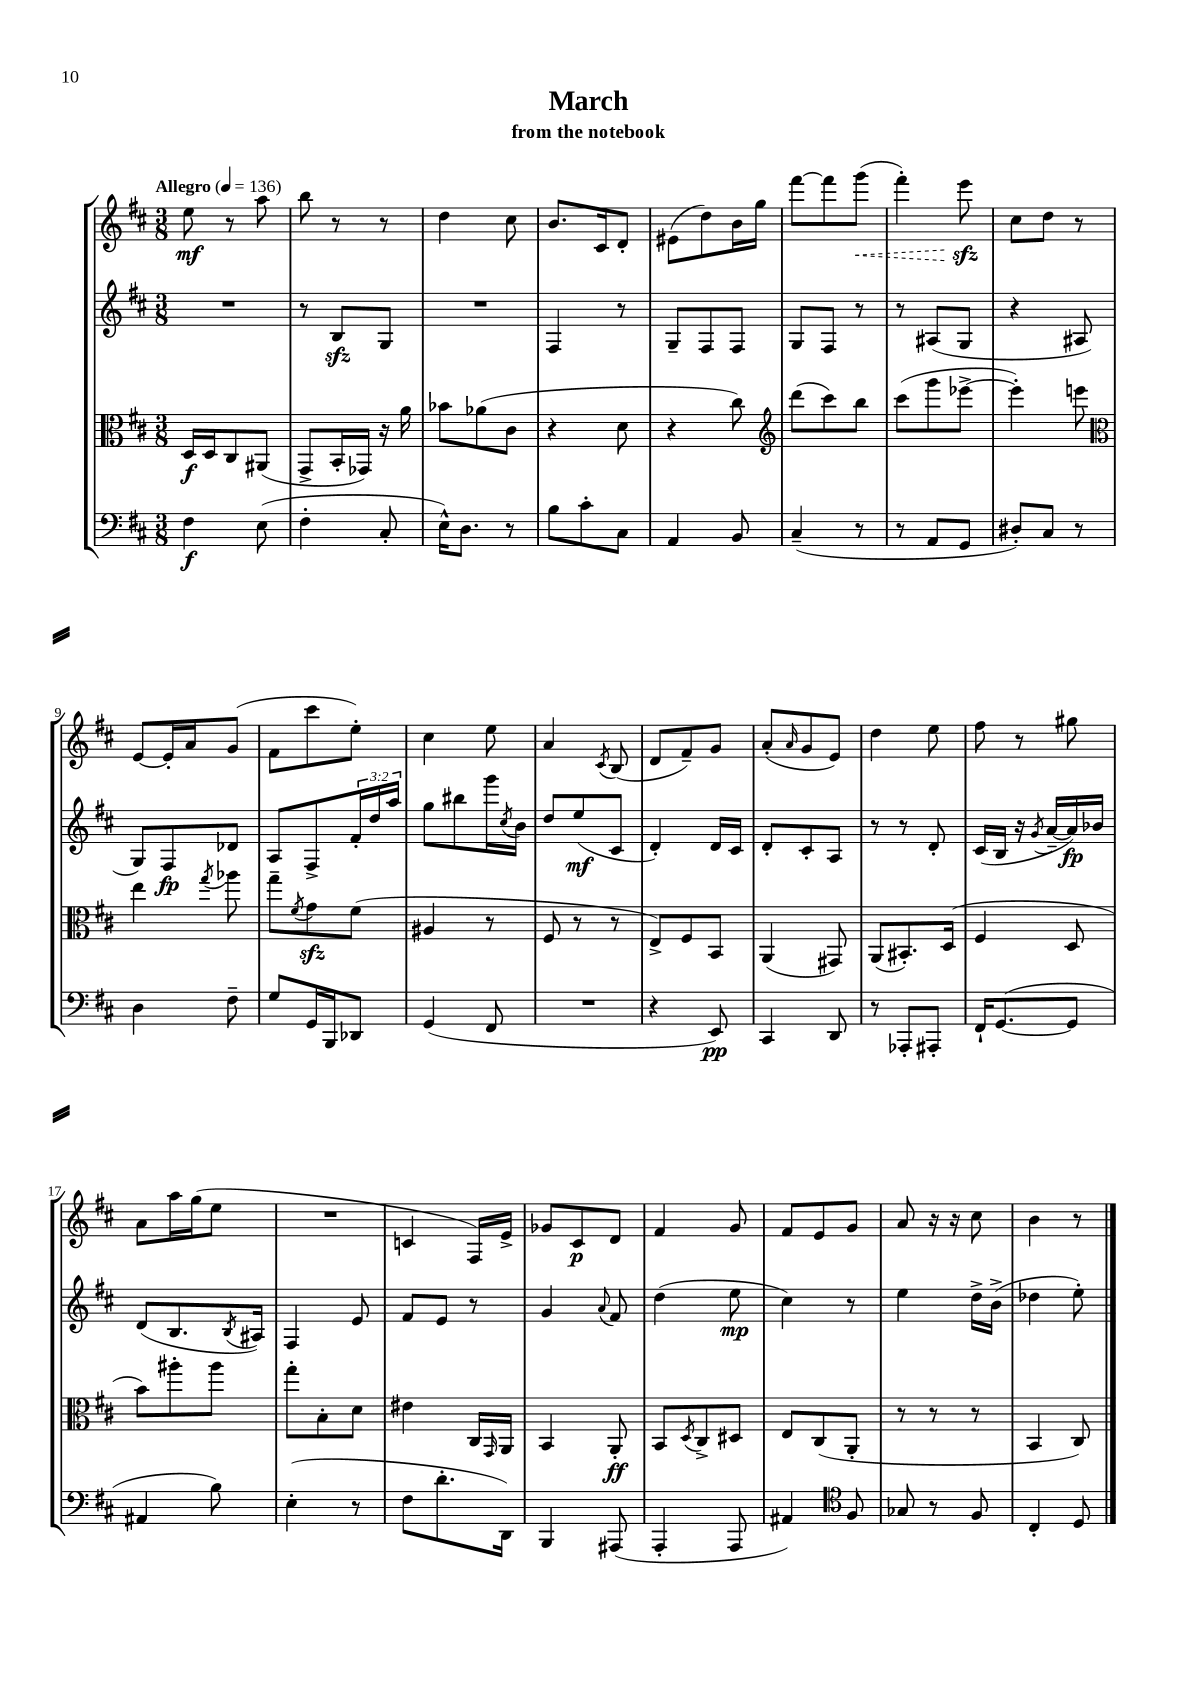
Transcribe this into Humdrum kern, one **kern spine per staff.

**kern	**kern	**kern	**kern
*staff4	*staff3	*staff2	*staff1
*clefF4	*clefC3	*clefG2	*clefG2
*k[f#c#]	*k[f#c#]	*k[f#c#]	*k[f#c#]
*M3/8	*M3/8	*M3/8	*M3/8
*MM136	*MM136	*MM136	*MM136
4F#	16D	4.r	8ee
.	16D	.	.
.	8C#	.	8r
(8E	(8AA#	.	8aa
=	=	=	=
4F#'	8GG^	8r	8bb
.	16BB'	8B	8r
.	16GG-)	.	.
8C#'	16r	8G	8r
.	16a	.	.
=	=	=	=
16E^^)	8b-	4.r	4dd
8.D	.	.	.
.	(8a-	.	.
8r	8c#	.	8cc#
=	=	=	=
8B	4r	4F#	8.b
8c#'	.	.	.
.	.	.	16c#
8C#	8d	8r	8d'
=	=	=	=
4AA	4r	8G~	(8e#
.	.	8F#	8dd)
8BB	8cc#)	8F#	16b
.	.	.	16gg
=	=	=	=
*	*clefG2	*	*
(4C#~	(8ddd	8G	[8fff#
.	8ccc#)	8F#	8fff#]
8r	8bb	8r	(8ggg
=	=	=	=
8r	(8ccc#	8r	4fff#')
8AA	8ggg	(8A#	.
8GG	[8eee-^	8G	8eee
=	=	=	=
8D#')	4eee-'])	4r	8cc#
8C#	.	.	8dd
8r	8eee	8A#	8r
=	=	=	=
*	*clefC3	*	*
4D	4ee	8G)	[8e
.	.	8F#	16e']
.	.	.	16a
.	8qgg	.	.
8F#~	8aa-	8d-	(8g
=	=	=	=
8G	8gg~	8A	8f#
.	8qf#	.	.
16GG	8g	8F#^	8ccc#
16BBB	.	.	.
8DD-	(8f#	24f#'	8ee')
.	.	24dd	.
.	.	24aa	.
=	=	=	=
(4GG	4A#	8gg	4cc#
.	.	8bb#	.
8FF#	8r	16ggg	8ee
.	.	8qcc#	.
.	.	16b	.
=	=	=	=
4.r	8F#	8dd	4a
.	8r	(8ee	.
.	.	.	8qc#
.	8r	8c#	(8B
=	=	=	=
4r	8E^)	4d')	8d
.	8F#	.	8f#~)
8EE)	8BB	16d	8g
.	.	16c#	.
=	=	=	=
4CC#	(4AA	8d'	(8a'
.	.	.	16qqa
.	.	8c#'	8g
8DD	8GG#)	8A	8e)
=	=	=	=
8r	(8AA	8r	4dd
8AAA-'	8.BB#')	8r	.
8AAA#'	.	8d'	8ee
.	(16D	.	.
=	=	=	=
16FF#`	4F#	(16c#	8ff#
([8.GG	.	16B	.
.	.	16r	8r
.	.	8qg	.
.	.	[16a~	.
8GG]	8D	16a])	8gg#
.	.	16b-	.
=	=	=	=
4AA#	8b)	(8d	8a
.	8aa#'	8.B	16aa
.	.	.	(16gg
8B)	8aa#	.	8ee
.	.	8qB	.
.	.	16A#)	.
=	=	=	=
(4E'	8gg'	4F#	4.r
.	8B'	.	.
8r	8d	8e	.
=	=	=	=
8F#	4e#	8f#	4c
8.d'	.	8e	.
.	16C#	8r	16F#)
.	16qqGG	.	.
16DD)	16AA	.	16e^
=	=	=	=
4BBB	4BB	4g	8g-
.	.	.	8c#
.	.	8qqa	.
(8AAA#	8AA'	8f#	8d
=	=	=	=
4AAA'	8BB	(4dd	4f#
.	8qD	.	.
.	8C#^	.	.
8AAA	8D#	8ee	8g
=	=	=	=
4AA#)	8E	4cc#)	8f#
.	(8C#	.	8e
*clefC4	*	*	*
8F#	8AA'	8r	8g
=	=	=	=
8G-	8r	4ee	8a
8r	8r	.	16r
.	.	.	16r
8F#	8r	16dd^	8cc#
.	.	(16b^	.
=	=	=	=
4C#'	4BB	4dd-	4b
8D	8C#)	8ee')	8r
==	==	==	==
*-	*-	*-	*-
